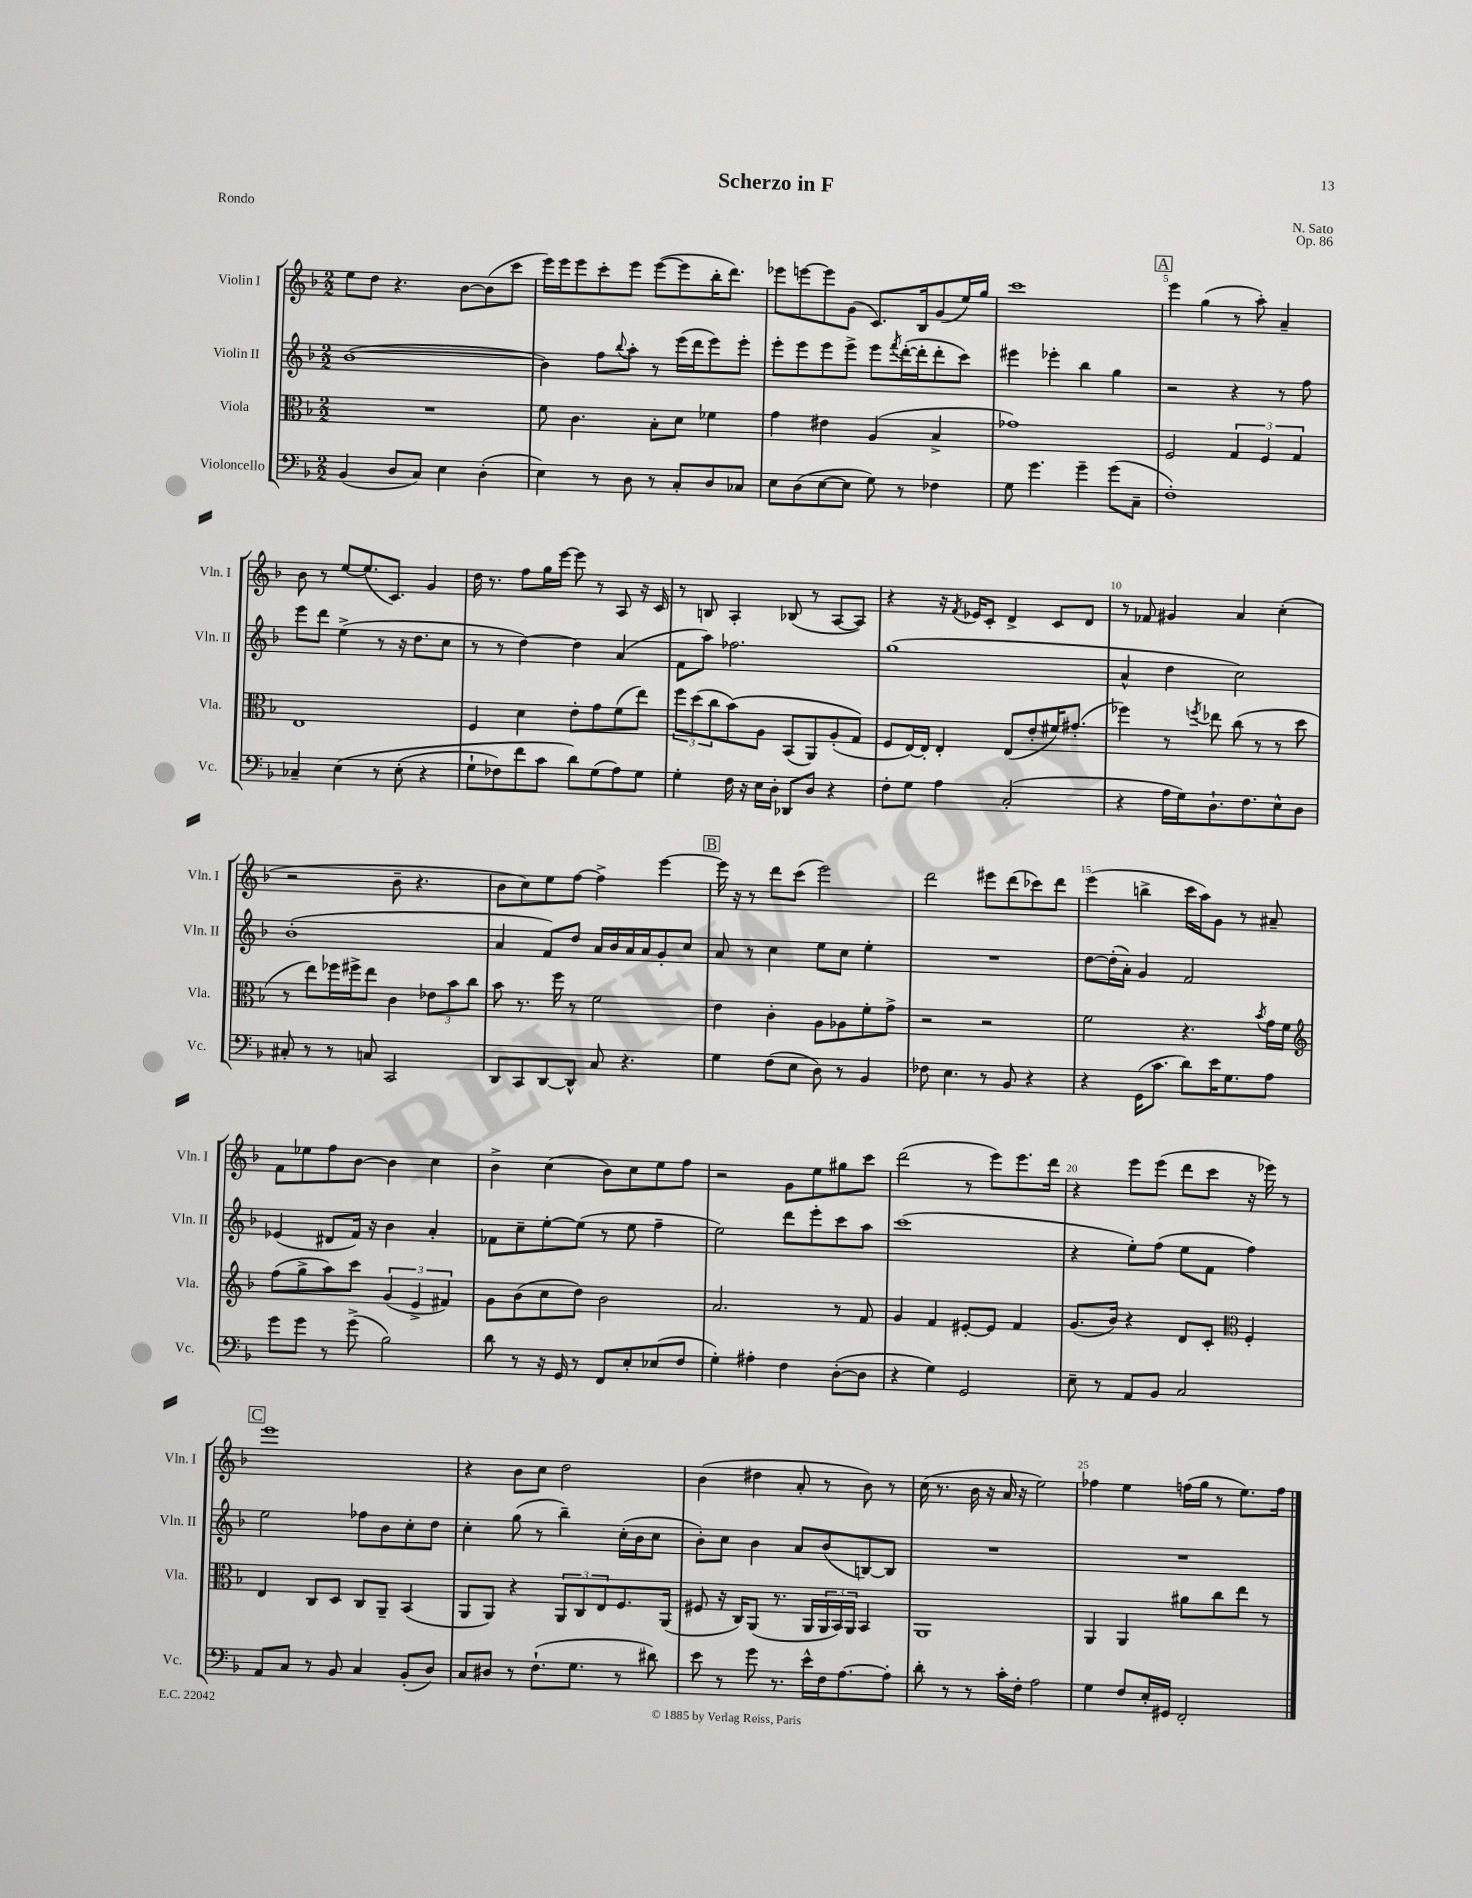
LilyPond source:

\header { title = "Scherzo in F" composer = "N. Sato" opus = "Op. 86" piece = "Rondo" }
<<
\new StaffGroup <<
\new Staff = "s0" \with { instrumentName = "Violin I" shortInstrumentName = "Vln. I" } {
    \clef treble \key f \major \numericTimeSignature \time 2/2
    e''8 d''8 r4. bes'8~ bes'8( c'''8 |
    e'''16) e'''16 e'''8 c'''8-. e'''8 e'''8~( e'''8 bes''16-. d'''8.) |
    ees'''8 e'''8~ e'''8 g'8( c'8.) bes16 g'8( e''16) g''16 |
    c'''1 |
    \mark \markup { \box "A" } e'''4 g''4( r8 a''8-.) a'4-- |
    bes'8 r8 e''8~ e''8.( c'8.) g'4 |
    d''16 r8. f''8 g''16 e'''16~ e'''8 r8 a8 r16 c'16 |
    r8 b8 a4-. bes8( r8 a8~ a8) |
    r4 r16 \acciaccatura { f'8 } ees'16 c'8-. d'4-> c'8 d'8 |
    r8 fes'8 gis'4 a'4 c''4-.( |
    r2 bes'8-- r4. |
    bes'8 c''8) e''8 f''8~ f''4-> e'''4~ |
    \mark \markup { \box "B" } e'''16 r16 r8 d'''8 c'''8( e'''2) |
    d'''2 eis'''8 d'''8( ces'''8) d'''8 |
    e'''4( b''4-> c'''16 a''16) g'8 r8 ais'8-- |
    f'8 ees''8 f''8 bes'8~ bes'4 c''4 |
    bes'4-> c''4( bes'8) c''8 e''8 f''8 |
    r2 g'8 e''8 gis''8 c'''8 |
    d'''2( r8 e'''8) e'''8. d'''16 |
    r4 e'''8 e'''8( d'''8 c'''8 r16 ees'''16) r8 |
    \mark \markup { \box "C" } e'''1 |
    r4 bes'8 c''8 d''2 |
    bes'4( dis''4 a'8-. r8 bes'8) r8 |
    c''16( r8. bes'16 r16 a'16 r16 e''2) |
    fes''4 e''4 f''16( g''16 r8 e''8.) f''16 \bar "|." |
}
\new Staff = "s1" \with { instrumentName = "Violin II" shortInstrumentName = "Vln. II" } {
    \clef treble \key f \major \numericTimeSignature \time 2/2
    bes'1~( |
    bes'4) f''8 \appoggiatura { bes''8 } a''8-. r8 e'''16( d'''16 e'''8) e'''8-. |
    e'''8-. e'''8 e'''8 e'''8-> e'''8 \acciaccatura { f'''8 } d'''16~-.( d'''16-. d'''8-. c'''8) |
    eis'''4 ees'''4-. bes''4 g''4 |
    \mark \markup { \box "A" } r2 r4 r8 f''8 |
    e'''8 d'''8 e''4->( r8 r16 d''8. c''8 |
    r8 r8 d''4~) d''4 a'4( |
    f'8 a''8) fes''2. |
    g''1( |
    a'4-^ d''4 c''2) |
    bes'1-.( |
    a'4 f'8) d''8 a'16 bes'16 a'16 a'16 g'8-. c''8 |
    \mark \markup { \box "B" } a'8 r8 c''4 e''8 c''8 e''4-. |
    R1 |
    d''8~ d''16-.( a'16-.) g'4 f'2 |
    ees'4( dis'8 f'16) r16 bes'4 a'4-. |
    fes'8 c''8-- e''8~-. e''8( r8 e''8 f''4-- |
    e''2) d'''8 e'''8-. c'''8 a''8 |
    c'''1( |
    r4 e''8-.) f''8( e''8 f'8 f''4) |
    \mark \markup { \box "C" } e''2 fes''8 bes'8 c''8-. d''8 |
    c''4-. g''8( r8 bes''4--) c''16-.( bes'16 c''8 |
    bes'8-.) c''8 bes'4 a'8 bes'8( b8~) b8 |
    R1 |
    R1 \bar "|." |
}
\new Staff = "s2" \with { instrumentName = "Viola" shortInstrumentName = "Vla." } {
    \clef alto \key f \major \numericTimeSignature \time 2/2
    R1 |
    f'8 c'4. bes8-. d'8 fes'4 |
    g'4 eis'4 a4( bes4-> |
    ges'1) |
    \mark \markup { \box "A" } f2 \tuplet 3/2 { g4 f4 g4 } |
    e1 |
    f4 d'4 e'8-. g'8 f'8( e''8) |
    \tuplet 3/2 { f''8 d''8( c''8 } bes'8)\( a8 bes,8( a,8) a8-.( g8\) |
    f8 e16~) e16-. e4-. e8( e'8-. fis'16) gis'8.-.( |
    fes''4) r8 \acciaccatura { f''8 } ees''8 c''8( r8 r8 d''8 |
    r8 e''8) fes''16 fis''16-> e''8 c'4 \tuplet 3/2 { ees'8 bes'8 c''8 } |
    bes'8 r8. f''16 r8 f'2 |
    \mark \markup { \box "B" } e'4 c'4-. a8 aes8 f'8-. g'8-> |
    r2 r2 |
    f'2 r4. \acciaccatura { bes'8 } g'16 f'16 |
    \clef treble f''8( g''8-> a''8) c'''8 \tuplet 3/2 { g'4( e'4-> fis'4) } |
    g'8 bes'8( c''8 d''8) bes'2 |
    a'2. r8 f'8 |
    g'4 f'4 eis'8~-. eis'8 f'4 |
    g'8.( bes'16) r4 d'8 c'8-. \clef alto f4-. |
    \mark \markup { \box "C" } e4 c8 d8 c8 a,8-- bes,4( |
    a,8 a,8) r4 \tuplet 3/2 { a,8 c8 e8 } f8. a,16( |
    fis8 r16 c16) a,8( r8. a,16 \tuplet 3/2 { a,16 bes,16) a,16 } bes,4 |
    a,1 |
    a,4 a,4 ais'8 c''8 e''8 r8 \bar "|." |
}
\new Staff = "s3" \with { instrumentName = "Violoncello" shortInstrumentName = "Vc." } {
    \clef bass \key f \major \numericTimeSignature \time 2/2
    bes,4( d8 c8) e4 d4-.( |
    e4) r8 d8 r8 c8-. d8 ces8 |
    e8 d8( e8~ e8 g8) r8 fes4 |
    g8 g'4. g'4-- g'8( c8-- |
    \mark \markup { \box "A" } f1-.) |
    ces4-- e4\( r8 e8-.( r4 |
    g8-! fes8) f'8 c'8 d'8\) g8( a8) g8 |
    g4-. f16 r16 e16 d16-. des,8 d8 r4 |
    f8-. g8 a4 c2-.( |
    r4 a16 g16) d8.-! f8. e8-^ d8 |
    cis8-. r8 r8 c8 c,2 |
    d,8 c,8 d,8~ d,8-^ c8 r4. |
    \mark \markup { \box "B" } g4 f8( e8 d8) r8 bes,4 |
    fes8 e4. r8 bes,8 r4 |
    r4 g,16( c'8. d'8) e'16 g8. a8 |
    g'8 g'8 r8 g'8->( bes2) |
    d'8 r8 r16 g,16 r8 f,8 e8-. ees8( f8 |
    g4-.) ais4-. f4 d8~-.( d8 |
    r4 g4) g,2 |
    e8-- r8 a,8 bes,8 c2 |
    \mark \markup { \box "C" } a,8 c8 r8 bes,8 c4 bes,8-.( d8) |
    c8 dis8 r8 f8.-!( g8. r8 dis'8) |
    e'8 r8 g'8 r8. e'16-^ f16 a8.~ a8-. |
    d'8-. r8 r8 c'16-. f16-. a2 |
    g4 f8 e16-. gis,16 f,2-. \bar "|." |
}
>>
>>
\layout { \context { \Score \override BarNumber.break-visibility = ##(#f #t #t) barNumberVisibility = #(every-nth-bar-number-visible 5) } }
